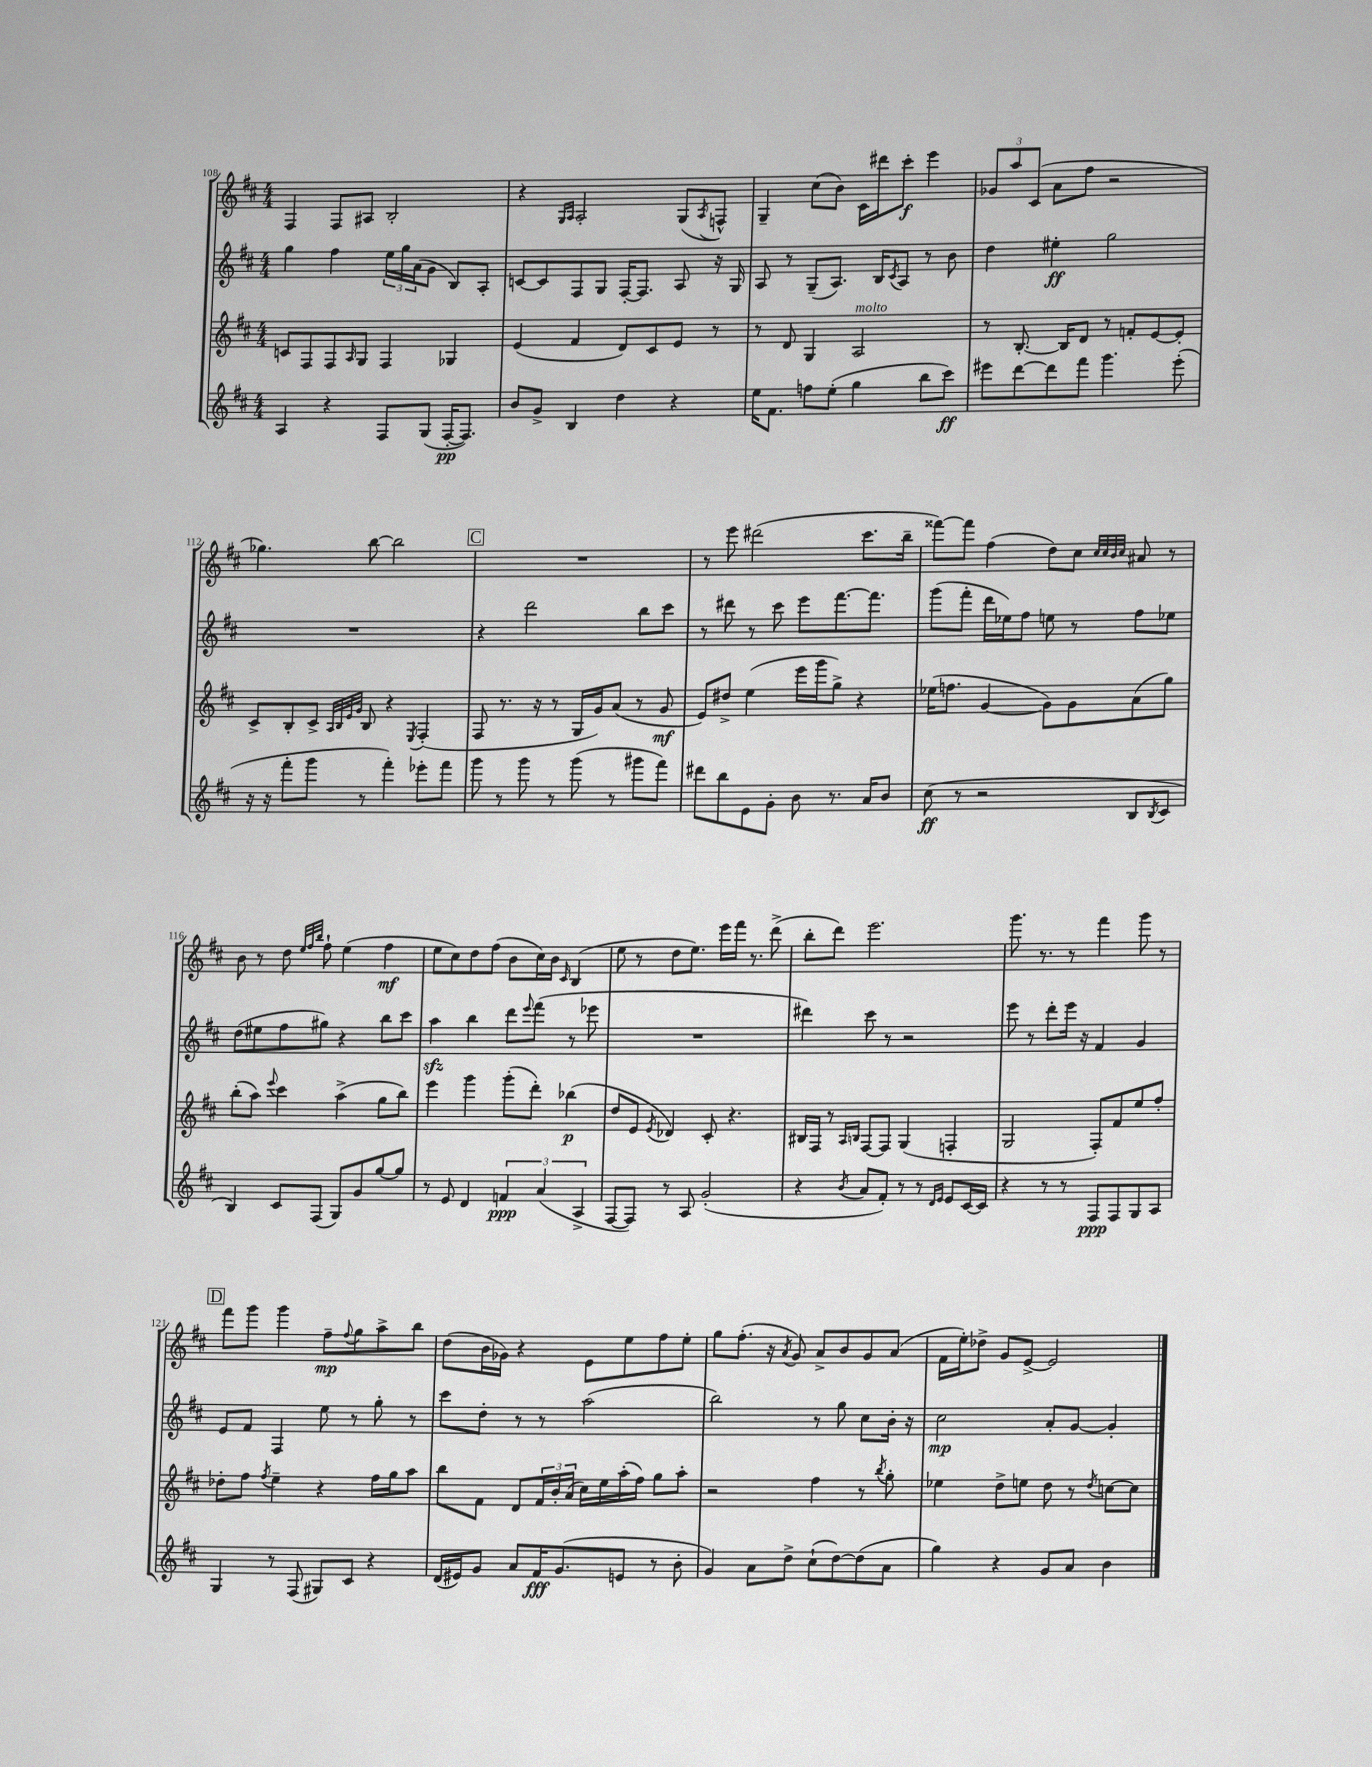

**kern	**dynam	**kern	**dynam	**kern	**dynam	**kern	**dynam
*part4	*part4	*part3	*part3	*part2	*part2	*part1	*part1
*staff4	*staff4	*staff3	*staff3	*staff2	*staff2	*staff1	*staff1
*clefG2	*	*clefG2	*	*clefG2	*	*clefG2	*
*k[f#c#]	*	*k[f#c#]	*	*k[f#c#]	*	*k[f#c#]	*
*M4/4	*	*M4/4	*	*M4/4	*	*M4/4	*
=108	=108	=108	=108	=108	=108	=108	=108
4A/	.	8cn/L	.	4gg\	.	4F#/	.
.	.	8F#/	.	.	.	.	.
4r	.	8F#/	.	4ff#\	.	8F#/L	.
.	.	16qqA/	.	.	.	.	.
.	.	8G/J	.	.	.	8A#X/J	.
8F#/L	.	4F#/	.	24ee\LL	.	2B'/	.
.	.	.	.	24gg\	.	.	.
.	.	.	.	(24a\J	.	.	.
(8G/J	.	.	.	8g\J	.	.	.
[16F#'/KL	pp	4G-X/	.	8B/L)	.	.	.
8.F#/J])	.	.	.	.	.	.	.
.	.	.	.	8A'/J	.	.	.
=109	=109	=109	=109	=109	=109	=109	=109
8b/L	.	(4e/	.	[8cn/L	.	4r	.
8g^/J	.	.	.	8c/]	.	.	.
.	.	.	.	.	.	16qqG/LL	.
.	.	.	.	.	.	16qqA/JJ	.
4B/	.	4f#/	.	8F#/	.	2A'/	.
.	.	.	.	8G/J	.	.	.
4dd\	.	8d/L)	.	[16F#'/KL	.	.	.
.	.	.	.	8.F#/J]	.	.	.
.	.	8c#/	.	.	.	.	.
4r	.	8e/J	.	8A/	.	(8G/L	.
.	.	.	.	.	.	8qA/	.
.	.	8r	.	16r	.	8Fn^^/J)	.
.	.	.	.	16G/	.	.	.
=110	=110	=110	=110	=110	=110	=110	=110
16ee\KL	.	8r	.	8A/	.	4G~/	.
8.f#\J	.	.	.	.	.	.	.
.	.	8d/	.	8r	.	.	.
8ffn\L	.	4G/	.	(8G~/L	.	(8cc#\L	.
(8ee'\J	.	.	.	8.A/J)	.	8b\J)	.
!	!	!LO:TX:a:i:t=molto	!	!	!	!	!
4gg\	.	2A/	.	.	.	16c#\LL	.
.	.	.	.	16B/KL	.	16ddd#X\J	.
.	.	.	.	8qc#/	.	.	.
.	.	.	.	8A/J	.	8ccc#'\J	f
8bb\L	.	.	.	8r	.	4eee\	.
8ccc#\J)	ff	.	.	8b\	.	.	.
=111	=111	=111	=111	=111	=111	=111	=111
8eee#X\L	.	8r	.	4dd\	.	12g-X/L	.
.	.	.	.	.	.	12aa/	.
[8ddd\	.	[8.B'/	.	.	.	.	.
.	.	.	.	.	.	(12c#/J	.
8ddd\]	.	.	.	4ee#X'\	ff	8a\L	.
.	.	16B/KL]	.	.	.	.	.
8fff#\J	.	8d/J	.	.	.	8ff#\J	.
4.ggg\	.	8r	.	2gg\	.	2r	.
.	.	8fn'/L	.	.	.	.	.
.	.	[8e/	.	.	.	.	.
(8eee#'\	.	8e'/J]	.	.	.	.	.
!!LO:LB:g=z
=112	=112	=112	=112	=112	=112	=112	=112
16r	.	8c#^/L	.	1r	.	4.gg-X\)	.
16r	.	.	.	.	.	.	.
8fff#'\L	.	8B'/	.	.	.	.	.
8ggg\J	.	8c#^/J	.	.	.	.	.
.	.	32qqA/LLL	.	.	.	.	.
.	.	32qqB/	.	.	.	.	.
.	.	32qqe/	.	.	.	.	.
.	.	32qqg/JJJ	.	.	.	.	.
8r	.	8B/	.	.	.	[8bb\	.
4fff#'\)	.	4r	.	.	.	2bb\]	.
.	.	8qE/	.	.	.	.	.
8eee-X'\L	.	(4F#'/	.	.	.	.	.
8fff#\J	.	.	.	.	.	.	.
!!LO:REH:place=s1:t=C
=113	=113	=113	=113	=113	=113	=113	=113
8ggg\	.	8F#/	.	4r	.	1r	.
8r	.	8.r	.	.	.	.	.
8ggg\	.	.	.	2ddd\	.	.	.
.	.	16r	.	.	.	.	.
8r	.	8r	.	.	.	.	.
(8ggg\	.	16G/LL	.	.	.	.	.
.	.	16g/J)	.	.	.	.	.
8r	.	(8a/J	.	.	.	.	.
8ggg#X\L	.	8r	.	8bb\L	.	.	.
8fff#\J)	.	8g/	mf	8ccc#\J	.	.	.
=114	=114	=114	=114	=114	=114	=114	=114
8ddd#X\L	.	8e/L)	.	8r	.	8r	.
8bb\	.	8dd#X^/J	.	8ddd#X\	.	8eee\	.
8e\	.	(4ee\	.	8r	.	(2ddd#X\	.
8g'\J	.	.	.	8ccc#\	.	.	.
8b\	.	16eee\LL	.	8eee\L	.	.	.
.	.	16ggg\J	.	.	.	.	.
8.r	.	8gg^\J)	.	[8.fff#\	.	.	.
.	.	4r	.	.	.	8.ccc#\L	.
16a/KL	.	.	.	8.fff#\J]	.	.	.
8b/J	.	.	.	.	.	.	.
.	.	.	.	.	.	16bb~\Jk	.
=115	=115	=115	=115	=115	=115	=115	=115
(8cc#\	ff	(16ee-X\KL	.	(8ggg\L	.	[8fff##X\L)	.
.	.	8.ffn\J	.	.	.	.	.
8r	.	.	.	8fff#'\J	.	8fff##\J]	.
2r	.	[4g/	.	16ddd\LL	.	(4ff#\	.
.	.	.	.	16ee-X\J)	.	.	.
.	.	.	.	8ff#\J	.	.	.
.	.	8g\L])	.	8een\	.	8dd\L)	.
.	.	8g\	.	8r	.	8cc#\J	.
.	.	.	.	.	.	32qqcc#/LLL	.
.	.	.	.	.	.	32qqcc#/	.
.	.	.	.	.	.	32qqb/	.
.	.	.	.	.	.	32qqcc#/JJJ	.
8B/L	.	(8a\	.	8ff#\L	.	8a#X/	.
8qB/	.	.	.	.	.	.	.
8c#/J	.	8gg\J)	.	8ee-X\J	.	8r	.
!!LO:LB:g=z
=116	=116	=116	=116	=116	=116	=116	=116
4B/)	.	(8bb'\L	.	(8dd\L	.	8b\	.
.	.	8aa\J)	.	8ee#X\	.	8r	.
.	.	8qqeee/	.	.	.	.	.
8c#/L	.	4ccc#\	.	8ff#\	.	8dd\	.
.	.	.	.	.	.	32qqee/LLL	.
.	.	.	.	.	.	32qqff#/	.
.	.	.	.	.	.	32qqbb/JJJ	.
(8F#/J	.	.	.	8gg#X\J)	.	8ff#`\	.
8G/L)	.	(4aa^\	.	4r	.	(4ee\	.
8g/	.	.	.	.	.	.	.
[8gg/	.	8gg\L	.	8bb\L	.	4ff#\	mf
8gg/J]	.	8bb\J)	.	8ccc#\J	.	.	.
=117	=117	=117	=117	=117	=117	=117	=117
8r	.	4eee\	.	4aazz\	.	8ee\L	.
8e/	.	.	.	.	.	8cc#\)	.
4d/	.	4ggg\	.	4bb\	.	8dd\	.
.	.	.	.	.	.	(8ff#\J	.
6fn/	ppp	(8ggg'\L	.	8ddd\L	.	8b\L	.
.	.	.	.	8qqeee/	.	.	.
.	.	8ddd'\J)	.	(8fff#\J	.	16cc#\L)	.
(6a/	.	.	.	.	.	.	.
.	.	.	.	.	.	16b\JJ	.
.	.	.	.	.	.	16qqc#/	.
.	.	(4bb-X\	p	8r	.	(4B/	.
6A^/	.	.	.	.	.	.	.
.	.	.	.	8eee-X\	.	.	.
=118	=118	=118	=118	=118	=118	=118	=118
[8F#/L	.	8dd/L	.	1r	.	8ee\	.
8F#/J])	.	8e/J	.	.	.	8r	.
.	.	8qe/	.	.	.	.	.
8r	.	4d-X/)	.	.	.	8dd\L	.
8A/	.	.	.	.	.	8.ee\J)	.
(2g'/	.	8c#'/	.	.	.	.	.
.	.	.	.	.	.	16eee\LL	.
.	.	4.r	.	.	.	16fff#\JJ	.
.	.	.	.	.	.	8.r	.
.	.	.	.	.	.	(8ddd^\	.
=119	=119	=119	=119	=119	=119	=119	=119
4r	.	16B#X/LL	.	4ddd#X\)	.	8bb'\L	.
.	.	16F#/JJ	.	.	.	.	.
.	.	8r	.	.	.	8ddd\J)	.
.	.	16qqA/LL	.	.	.	.	.
8qb/	.	16qqBn/JJ	.	.	.	.	.
8a/L	.	[8F#/L	.	8ccc#\	.	2.eee\	.
8f#'/J)	.	8F#/J]	.	8r	.	.	.
8r	.	(4G/	.	2r	.	.	.
8r	.	.	.	.	.	.	.
16qqd/LL	.	.	.	.	.	.	.
16qqe/JJ	.	.	.	.	.	.	.
8e/L	.	4Fn'/	.	.	.	.	.
[16c#/L	.	.	.	.	.	.	.
16c#/JJ]	.	.	.	.	.	.	.
=120	=120	=120	=120	=120	=120	=120	=120
4r	.	2G/	.	8eee\	.	8.ggg\	.
.	.	.	.	8r	.	.	.
.	.	.	.	.	.	8.r	.
8r	.	.	.	8ddd'\L	.	.	.
8r	.	.	.	16eee\Jk	.	8r	.
.	.	.	.	16r	.	.	.
8F#/L	ppp	8F#'/L)	.	4f#/	.	4fff#\	.
8F#/	.	8f#/	.	.	.	.	.
8G/	.	8ee/	.	4g/	.	8ggg\	.
8A/J	.	8ff#'/J	.	.	.	8r	.
!!LO:LB:g=z
!!LO:REH:place=s1:t=D
=121	=121	=121	=121	=121	=121	=121	=121
4G/	.	8dd-X'\L	.	8e/L	.	8fff#\L	.
.	.	8ff#\J	.	8f#/J	.	8ggg\J	.
.	.	8qff#/	.	.	.	.	.
8r	.	4ee~\	.	4F#/	.	4ggg\	.
(8F#/	.	.	.	.	.	.	.
8G#X/L)	.	4r	.	8ee\	.	8ff#~\L	mp
.	.	.	.	.	.	8qqff#/	.
8c#/J	.	.	.	8r	.	8gg\	.
4r	.	16ff#\LL	.	8gg'\	.	8aa^\	.
.	.	16gg\J	.	.	.	.	.
.	.	8aa\J	.	8r	.	8bb\J	.
=122	=122	=122	=122	=122	=122	=122	=122
(16d/LL	.	8bb\L	.	8ccc#\L	.	(8dd\L	.
16e#X/J)	.	.	.	.	.	.	.
8g/J	.	8f#\J	.	8dd'\J	.	16b\L	.
.	.	.	.	.	.	16g-X\JJ)	.
8a/L	.	8d/L	.	8r	.	4r	.
16f#/K	fff	24f#/L	.	8r	.	.	.
.	.	24b'/	.	.	.	.	.
(8.g/	.	.	.	.	.	.	.
.	.	(24a/JJ	.	.	.	.	.
.	.	16cc#\LL)	.	(2aa\	.	8e\L	.
.	.	16ee\	.	.	.	.	.
8en/J	.	(16aa'\	.	.	.	8ee\	.
.	.	16ff#\JJ)	.	.	.	.	.
8r	.	8gg\L	.	.	.	8ff#\	.
8b'\	.	8aa'\J	.	.	.	8ee'\J	.
=123	=123	=123	=123	=123	=123	=123	=123
4g/)	.	2r	.	2bb\)	.	8gg\L	.
.	.	.	.	.	.	(8.ff#'\J	.
8a\L	.	.	.	.	.	.	.
.	.	.	.	.	.	16r	.
.	.	.	.	.	.	8qa/	.
8dd^\J	.	.	.	.	.	8g/)	.
(8cc#`\L	.	4ff#\	.	8r	.	8a^/L	.
[8dd\)	.	.	.	8gg\	.	8b/	.
(8dd\]	.	8r	.	8cc#\L	.	8g/	.
.	.	8qbb/	.	.	.	.	.
8a\J	.	8gg'\	.	16b'\Jk	.	(8a/J	.
.	.	.	.	16r	.	.	.
=124	=124	=124	=124	=124	=124	=124	=124
4gg\)	.	4ee-X\	.	2cc#\	mp	16f#\LL	.
.	.	.	.	.	.	16ee'\J)	.
.	.	.	.	.	.	8dd-X^\J	.
4r	.	8dd^\L	.	.	.	8g/L	.
.	.	8een\J	.	.	.	[8e^/J	.
8g/L	.	8dd\	.	8a'/L	.	2e/]	.
8a/J	.	8r	.	[8g/J	.	.	.
.	.	8qdd/	.	.	.	.	.
4b\	.	[8ccn\L	.	4g'/]	.	.	.
.	.	8cc\J]	.	.	.	.	.
==	==	==	==	==	==	==	==
*-	*-	*-	*-	*-	*-	*-	*-
